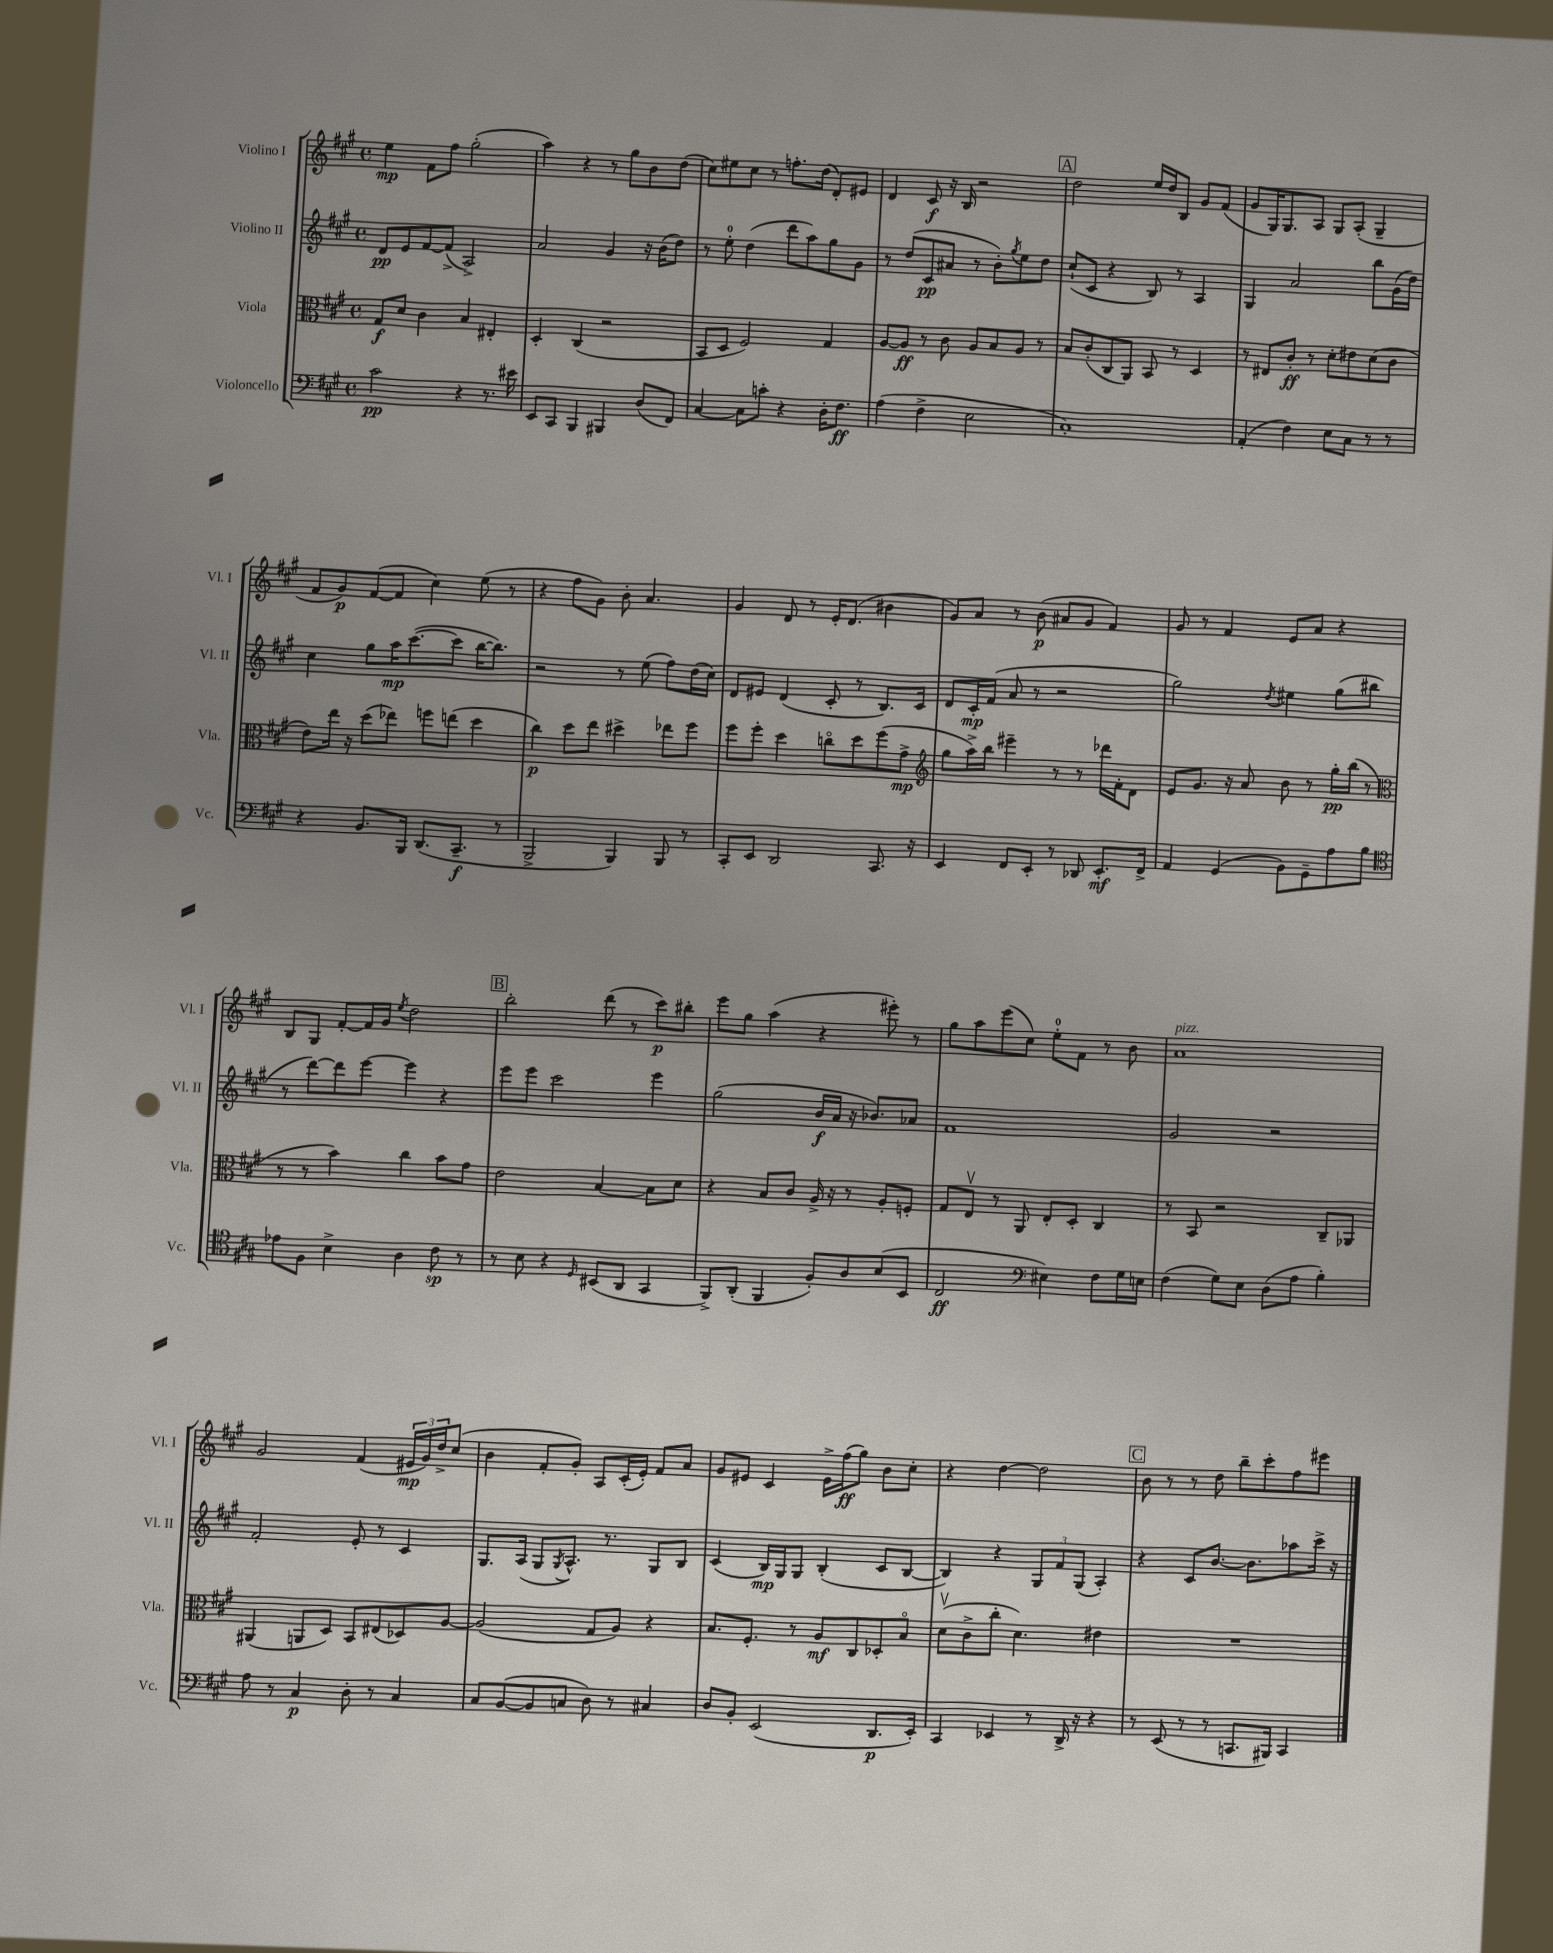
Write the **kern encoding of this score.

**kern	**kern	**kern	**kern
*staff4	*staff3	*staff2	*staff1
*clefF4	*clefC3	*clefG2	*clefG2
*k[f#c#g#]	*k[f#c#g#]	*k[f#c#g#]	*k[f#c#g#]
*M4/4	*M4/4	*M4/4	*M4/4
*met(c)	*met(c)	*met(c)	*met(c)
2c#\	8G#/L	8d/L	4ee\
.	8d/J	8e/	.
.	4c#\	[8f#/	8f#\L
.	.	(8f#^/]J	8ff#\J
4r	4B/	2A^/)	(2gg#'\
8.r	4E#'/	.	.
16e#\	.	.	.
=	=	=	=
8EE/L	4D'/	2a/	4aa\)
8CC#/J	.	.	.
4BBB/	(4C#/	.	4r
4BBB#/	2r	4g#/	8r
.	.	.	8gg#\L
(8D/L	.	16r	8b\
.	.	(16b\LK	.
8FF#/J)	.	8dd\J)	(8dd\J
=	=	=	=
[4C#/	8BB/L	8r	8cc#\L)
.	8D/J	8ee'\	8ee#\
8C#\]L	2F#/)	(4dd\	8cc#\J
8c'\J	.	.	8r
4r	.	8ddd\L	8.ff'\L
.	.	8aa\)	.
.	.	.	(16dd\Jk
16D'\LK	4G#/	8gg#\	8d'/L)
8.F#\J	.	.	.
.	.	8g#\J	8e#/J
=	=	=	=
(4A\	[8A/L	8r	4d/
.	8A/]J	(8dd/L	.
4F#^\	8r	8c#/	8c#/
.	8c#\	8a#/J	16r
.	.	.	16B/
2E\	8A/L	8r	2r
.	8B/	8b'\L)	.
.	.	8qgg#/	.
.	8A/J	8ee\	.
.	8r	8dd\J	.
=	=	=	=
1C#')	8B/L	(8cc#`/L	2dd\
.	(8c#'/	8c#/J	.
.	8C#/	4r	.
.	8AA/J)	.	.
.	8BB/	8B/)	16ee/LL
.	.	.	16dd/J
.	8r	8r	8B/J
.	4D/	4A/	8g#/L
.	.	.	(8f#/J
=	=	=	=
(4AA'/	8r	4G#/	8g#/L
.	8E#/L	.	16G#/K)
.	.	.	8.G#/
4F#\)	8c#'/J	2a/	.
.	8r	.	8A/J
8E\L	8d'\L	.	8G#/L
8C#\J	8e#\	.	(8A'/J
8r	(8d\	8bb\L	4G#~/
8r	8c#\J	(16g#\L	.
.	.	16dd\JJ)	.
=	=	=	=
4r	8e\L)	4cc#\	8f#/L
.	16ee\Jk	.	8g#/)
.	16r	.	.
8.BB/L	(8dd\L	8gg#\L	([8f#/
.	8ee-\J)	16aa\K	8f#/]J
16BBB/Jk	.	([8.ccc#\	.
(8.DD/L	8ff\L	.	4cc#\)
.	(8ee\J	8ccc#\]J	.
8.CC#~/J	.	.	.
.	4dd\	[16bb\LK	(8ee\
.	.	8.bb\]J)	.
8r	.	.	8r
=	=	=	=
2BBB^/	4cc#\)	2r	4r
.	8dd\L	.	8ff#\L
.	8ee\J	.	8g#\J)
4BBB/)	4dd#^\	8r	8b'\
.	.	(8ee\	4.a/
8BBB/	8ee-\L	8ff#\L)	.
8r	8ff#\J	(16dd\L	.
.	.	16cc#\JJ)	.
=	=	=	=
8CC#'/L	8ff#\L	8d/L	4g#/
8EE/J	8ff#'\J	8e#/J	.
2DD/	4dd\	(4d/	8d/
.	.	.	8r
.	8cco\L	8c#'/	16e'/LK
.	.	.	(8.d/J
.	8dd\	8r	.
8.CC#/	(8ff#\	8.B/L)	4b#\
.	8g#^\J	.	.
16r	.	16c#/Jk	.
=	=	=	=
*	*clefG2	*	*
4EE/	8gg#\L	8d/L	8g#/L)
.	16aa^\L)	16c#'/L	8a/J
.	16bb\JJ	(16f#/JJ	.
8FF#/L	4eee#~\	8a/	8r
8EE'/J	.	8r	(8b\
8r	8r	2r	8a#/L
8DD-/	8r	.	8g#/J
8.EE'/L	16ddd-\LL	.	4f#/)
.	16f#'\J	.	.
.	8d\J	.	.
16FF#^/Jk	.	.	.
=	=	=	=
4AA/	8e/L	2gg#\)	8g#/
.	8.g#/J	.	8r
(4GG#/	.	.	4f#/
.	16r	.	.
.	8a/	.	.
.	.	8qdd/	.
8BB\L)	8b\	4ee#\	8e/L
8GG#~\	8r	.	8a/J
8A\	16gg#'\LL	(8gg#\L	4r
.	(16bb\JJ	.	.
8B\J	8r	8bb#\J	.
=	=	=	=
*clefC4	*clefC3	*	*
8e-\L	8r	8r	8B/L
8F#\J	8r	[8ddd\L)	8G#/J
4B^\	4b\)	8ddd\]	[8f#'/L
.	.	[8eee\J	16f#/]L
.	.	.	16g#/JJ
.	.	.	8qee/
4A\	4cc#\	4eee\]	2dd\
8c#\	8b\L	4r	.
8r	8g#\J	.	.
=	=	=	=
8r	2e\	8eee\L	2bb'\
8B\	.	8eee\J	.
4r	.	2ccc#\	.
16qqD/	.	.	.
(8BB#/L	[4B/	.	(8ddd\
8AA/J	.	.	8r
4GG#/	8B\]L	4eee\	8ccc#\L)
.	8d\J	.	8bb#'\J
=	=	=	=
8FF#^/L)	4r	(2gg#\	8eee\L
(8AA'/J	.	.	8gg#\J
4FF#/	8B/L	.	(4aa\
.	8c#/J	.	.
8F#'/L)	16A^/	16b/LL	4r
.	16r	16a/JJ	.
8A/	8r	16r	.
.	.	8.b-/L)	.
(8B/	8A'/L	.	8eee#'\)
8BB/J	8F'/J	8a-/J	8r
=	=	=	=
2C#/	8G#/L	1f#	8gg#\L
.	8Ev/J	.	8aa\
.	8r	.	(8eee\
.	8AA/	.	8cc#\J)
*clefF4	*	*	*
4E#\)	8E'/L	.	8ee'\L
.	8D'/J	.	8f#\J
8F#\L	4C#/	.	8r
16G#\L	.	.	8b\
16E\JJ	.	.	.
=	=	=	=
(4F#\	8r	2g#/	1a
.	8BB/	.	.
8G#\L)	2r	.	.
8E\J	.	.	.
(8D\L	.	2r	.
8A\J	.	.	.
4B'\)	8C#~/L	.	.
.	8AA-/J	.	.
=	=	=	=
8A\	(4AA#/	2f#'/	2g#/
8r	.	.	.
4C#/	8AA/L	.	.
.	8D/J)	.	.
8D'\	8BB/L	8e'/	(4f#/
8r	(8E#/	8r	.
4C#/	8D-/)	4c#/	24e#/LL
.	.	.	24g#/)
.	.	.	24dd^/J
.	[8A/J	.	(8cc#/J
=	=	=	=
8C#/L	(2A/]	8.G#/L	4b\
([8BB/	.	.	.
.	.	(16A/Jk	.
8BB/]	.	8G#/L	8f#'/L
.	.	8qG#/	.
8C/J	.	8.A^^/J)	8g#'/J)
8D\)	8G#/L	.	8A/L
.	.	8.r	.
8r	8A/J)	.	(16c#'/L
.	.	.	16e'/JJ)
4C#/	4r	8G#/L	8f#/L
.	.	8B/J	8a/J
=	=	=	=
8D/L	8.B/L	(4c#/	8g#/L
8BB'/J	.	.	8e#/J
.	8.F#'/J	.	.
(2EE/	.	16B/LL)	4c#/
.	.	16G#/J	.
.	8r	8G#/J	.
.	8A/L	(4B'/	16e#^\LL
.	.	.	(16ff#\J
.	8C#/	.	8gg#\J)
8.DD/L	8D-'/	8c#/L	8b\L
.	8Bo/J	[8B/J	8cc#'\J
16EE'/Jk)	.	.	.
=	=	=	=
4CC#/	(8dv\L	4B/])	4r
.	8c#^\	.	.
4EE-/	8cc#'\J	4r	[4dd\
.	4.d\)	.	.
8r	.	12G#/L	2dd\]
.	.	12f#/	.
16DD^/	.	.	.
.	.	(12G#/J	.
16r	.	.	.
4r	4e#\	4A'/)	.
=	=	=	=
8r	1r	4r	8b\
(8EE/	.	.	8r
8r	.	8c#/L	8r
8r	.	[8.b/J	8dd\
8.CC/L	.	.	8bb~\L
.	.	8.b\]L	.
.	.	.	8ccc#'\
16BBB#/Jk)	.	.	.
4CC/	.	8aa-\	8ff#\
.	.	16ccc#^\Jk	8eee#\J
.	.	16r	.
==	==	==	==
*-	*-	*-	*-
